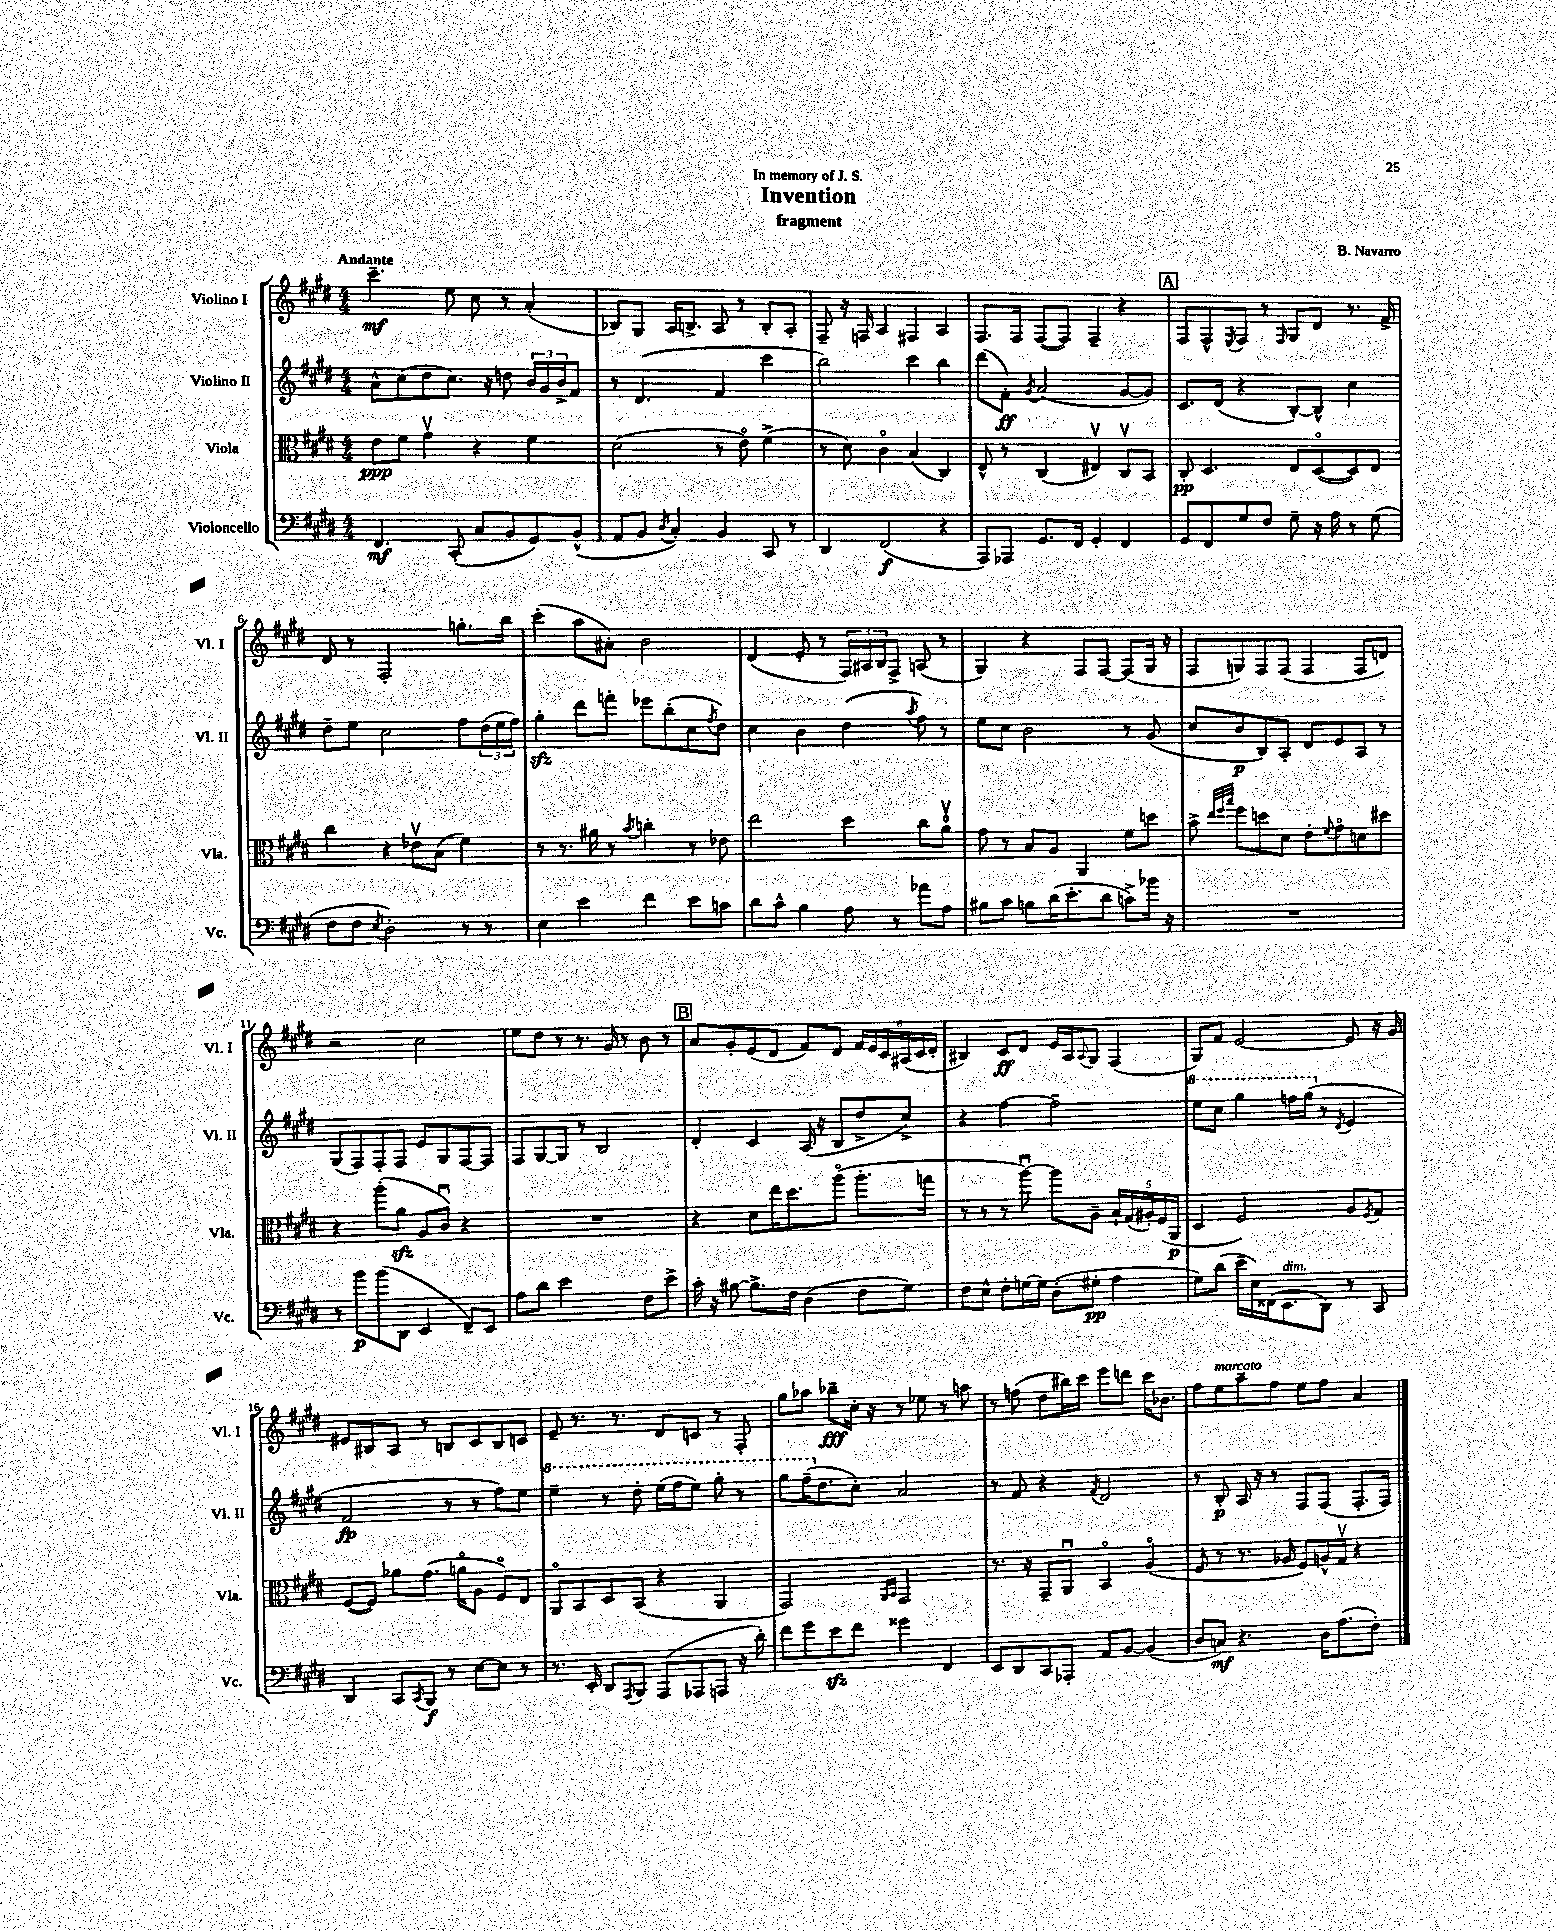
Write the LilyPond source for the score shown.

\header { title = "Invention" composer = "B. Navarro" subtitle = "fragment" dedication = "In memory of J. S." }
<<
\new StaffGroup <<
\new Staff = "s0" \with { instrumentName = "Violino I" shortInstrumentName = "Vl. I" } {
    \clef treble \key e \major \numericTimeSignature \time 4/4 \tempo "Andante"
    cis'''4.--\mf e''8 cis''8 r8 a'4-.( |
    bes8) gis8 a16 b8.-> a8 r8 b8-. a8-. |
    fis8-- r16 f16 a4 fis4 a4 |
    fis8. fis16 fis8~( fis8) fis4-- r4 |
    \mark \markup { \box "A" } fis8 fis8-^ \acciaccatura { e8 } fis8 r8 \grace { fis16 } gis8 dis'8 r8. fis'16-> |
    dis'8 r8 fis2-. g''8.-. b''16 |
    cis'''4-.( a''8 ais'8-.) b'2 |
    dis'4( e'8-. r8 \tuplet 3/2 { fis16) ais16 b16 } fis8-> a8( r8 |
    gis4) r4 fis8 fis8~ fis8( gis16 r16 |
    fis8 g8) fis8 fis8( fis4 fis8 d'8) |
    r2 cis''2 |
    e''8 dis''8 r8 r8. gis'16 r8 b'8 r8 |
    \mark \markup { \box "B" } a'8 gis'8-. e'8( dis'8 fis'8) dis'8 \tuplet 6/4 { fis'16 e'16 cis'16 ais16( cis'16 dis'16-. } |
    bis4) cis'8\ff dis'8 e'16 a16 \appoggiatura { a8 } gis8 fis4( |
    gis8) fis'8 e'2~ e'8 r16 gis'16 |
    eis'8 bis8 a8 r8 b8 cis'8 b8 c'8 |
    e'8-- r8. r8. dis'8 c'8 r8 fis8-. |
    gis''8 aes''8 bes''8--\fff cis''16-. r16 r8 ees''8 r8 a''8 |
    r8 f''8( dis''8 bis''16) cis'''16 e'''8 d'''8 cis'''16 bes'8. |
    fis''8 e''8^\markup { \italic "marcato" } a''8-- fis''8 e''8 fis''8 a'4 \bar "|." |
}
\new Staff = "s1" \with { instrumentName = "Violino II" shortInstrumentName = "Vl. II" } {
    \clef treble \key e \major \numericTimeSignature \time 4/4
    a'8-^ cis''8( dis''8 cis''8.) r16 d''8 \tuplet 3/2 { b'16 gis'16 b'16-> } fis'8 |
    r8 dis'4.( fis'4 cis'''4 |
    b''2) cis'''4 b''4 |
    dis'''8( fis'8-.\ff) \acciaccatura { gis'8 } a'2( gis'8~ gis'8) |
    \mark \markup { \box "A" } cis'8. dis'16( r4 b8~-.) b8-^ cis''4 |
    dis''8-- e''8 cis''2 fis''8 \tuplet 3/2 { dis''16( e''16 fis''16) } |
    gis''4-.\sfz dis'''8 f'''8-. ees'''8 b''8-.( cis''8 \acciaccatura { fis''8 } dis''8) |
    cis''4 b'4 dis''4( \acciaccatura { a''8 } fis''8) r8 |
    e''8 cis''8 b'2 r8 gis'8( |
    cis''8 b'8\p b8) a8-. dis'8 e'8 a8 r8 |
    gis8( fis8) fis8-. fis8 e'8 gis8 fis8~ fis8 |
    fis8 gis8~ gis8 r8 b2 |
    \mark \markup { \box "B" } dis'4-. cis'4 a16( r16 b8 dis''8-> cis''8->) |
    r4 fis''4~ fis''2-- |
    \ottava #1 e'''8 cis'''8 gis'''4 f'''16 gis'''16( \ottava #0 r8 \acciaccatura { dis'8 } e'4 |
    fis'2\fp r8 r8 fis''8) e''8 |
    \ottava #1 e'''4-- r8 dis'''8-. e'''16( fis'''16 e'''8) gis'''8-. r8 |
    gis'''8 fis'''16--( \ottava #0 dis''8. cis''8-.) a'2 |
    r8 fis'8 r4 \acciaccatura { fis'8 } dis'2 |
    r8 b8-.\p a16 r16 r8 fis8 fis8( fis8.-. fis16) \bar "|." |
}
\new Staff = "s2" \with { instrumentName = "Viola" shortInstrumentName = "Vla." } {
    \clef alto \key e \major \numericTimeSignature \time 4/4
    e'8\ppp fis'8 gis'4\upbow r4 fis'4 |
    dis'2( r8 e'8\flageolet) fis'4->( |
    r8 dis'8) cis'4\flageolet b4( cis4) |
    e8-^ r8 cis4( eis4\upbow) cis8\upbow b,8 |
    \mark \markup { \box "A" } cis8-.\pp dis4. e8 dis8~\flageolet( dis8) e8 |
    cis''4 r4 ees'8\upbow b8( fis'4) |
    r8 r8. ais'16 r8 \acciaccatura { b'8 } c''4-. r8 ees'8 |
    e''2 dis''4 cis''8 a'8-0\upbow |
    gis'8 r8 b8 a8 a,4 fis'8 d''8 |
    b'8-> \grace { e''32 fis''32 b''32 } fis''8 d''8 dis'8 e'8-. \appoggiatura { fis'8 } gis'8\flageolet d'8 dis''8 |
    r4 a''8-.( a'8\sfz a8 cis'8\downbow) r4 |
    R1 |
    \mark \markup { \box "B" } r4 dis'8 e''16 dis''8. a''8\flageolet( a''8.-. g''16 |
    r8 r8 r8 a''8~\downbow) a''8 a8-- \tuplet 5/4 { b16-! gis16( ais16-.) fis16( a,16\p } |
    dis4 fis2) a8 \acciaccatura { fis8 } gis8 |
    fis8~( fis8) aes'8 gis'8.( a'16\flageolet a8 fis8\flageolet) e8 |
    a,8\flageolet b,8 dis8 b,8( r4 a,4 |
    gis,2) \grace { a,16 b,16 } gis,2 |
    r8. r16 gis,8-- a,8\downbow b,4\flageolet a4\flageolet( |
    fis8 r8 r8. aes16 fis8) a16-^ gis16\upbow r4 \bar "|." |
}
\new Staff = "s3" \with { instrumentName = "Violoncello" shortInstrumentName = "Vc." } {
    \clef bass \key e \major \numericTimeSignature \time 4/4
    fis,4.\mf cis,8-.( cis8 b,8 gis,8) b,8-^( |
    a,8 b,8 \acciaccatura { dis8 } cis4-.) b,4 cis,8 r8 |
    dis,4 fis,2\f( r4 |
    a,,8) aes,,8 gis,8. fis,16 gis,4-. fis,4 |
    \mark \markup { \box "A" } gis,8 fis,8 gis8 fis8 gis8-- r16 a16 r8 gis8( |
    fis8 fis8 \acciaccatura { e8 } dis2-.) r8 r8 |
    e4 e'4 fis'4 e'8 c'8 |
    dis'8 cis'8-^ b4 a8 r8 aes'8 a8 |
    bis8 cis'8 b8 dis'16( e'8.-. dis'8 c'8->) bes'16 r16 |
    R1 |
    r8 b'8\p b'8( dis,8 e,4 fis,8--) e,8 |
    a8 dis'8 e'2 fis8 e'8-> |
    \mark \markup { \box "B" } cis'16-. r16 bis8~ bis8.-> fis16 dis4( fis8 gis8) |
    fis8 e8-^ fis8-. g16~ g16 dis8-.( gis8-.\pp a4 |
    gis8) dis'8( e'16-- e16) fisis,16( e,8.^\markup { \italic "dim." } dis,8) r8 cis,8 |
    dis,4 cis,8 \acciaccatura { cis,8 } b,,8\f r8 e8~ e8 r8 |
    r8. e,16-. dis,8 \acciaccatura { a,,8 } b,,8 a,,8( aes,,8 a,,8 r16 dis'16-.) |
    fis'8 gis'8 e'8\sfz fis'8 gisis'4 fis,4 |
    e,8 dis,8 cis,8 aes,,8-. a,8 b,8~ b,4( |
    dis8 c8\mf) r4. dis16 a8.( fis8-.) \bar "|." |
}
>>
>>
